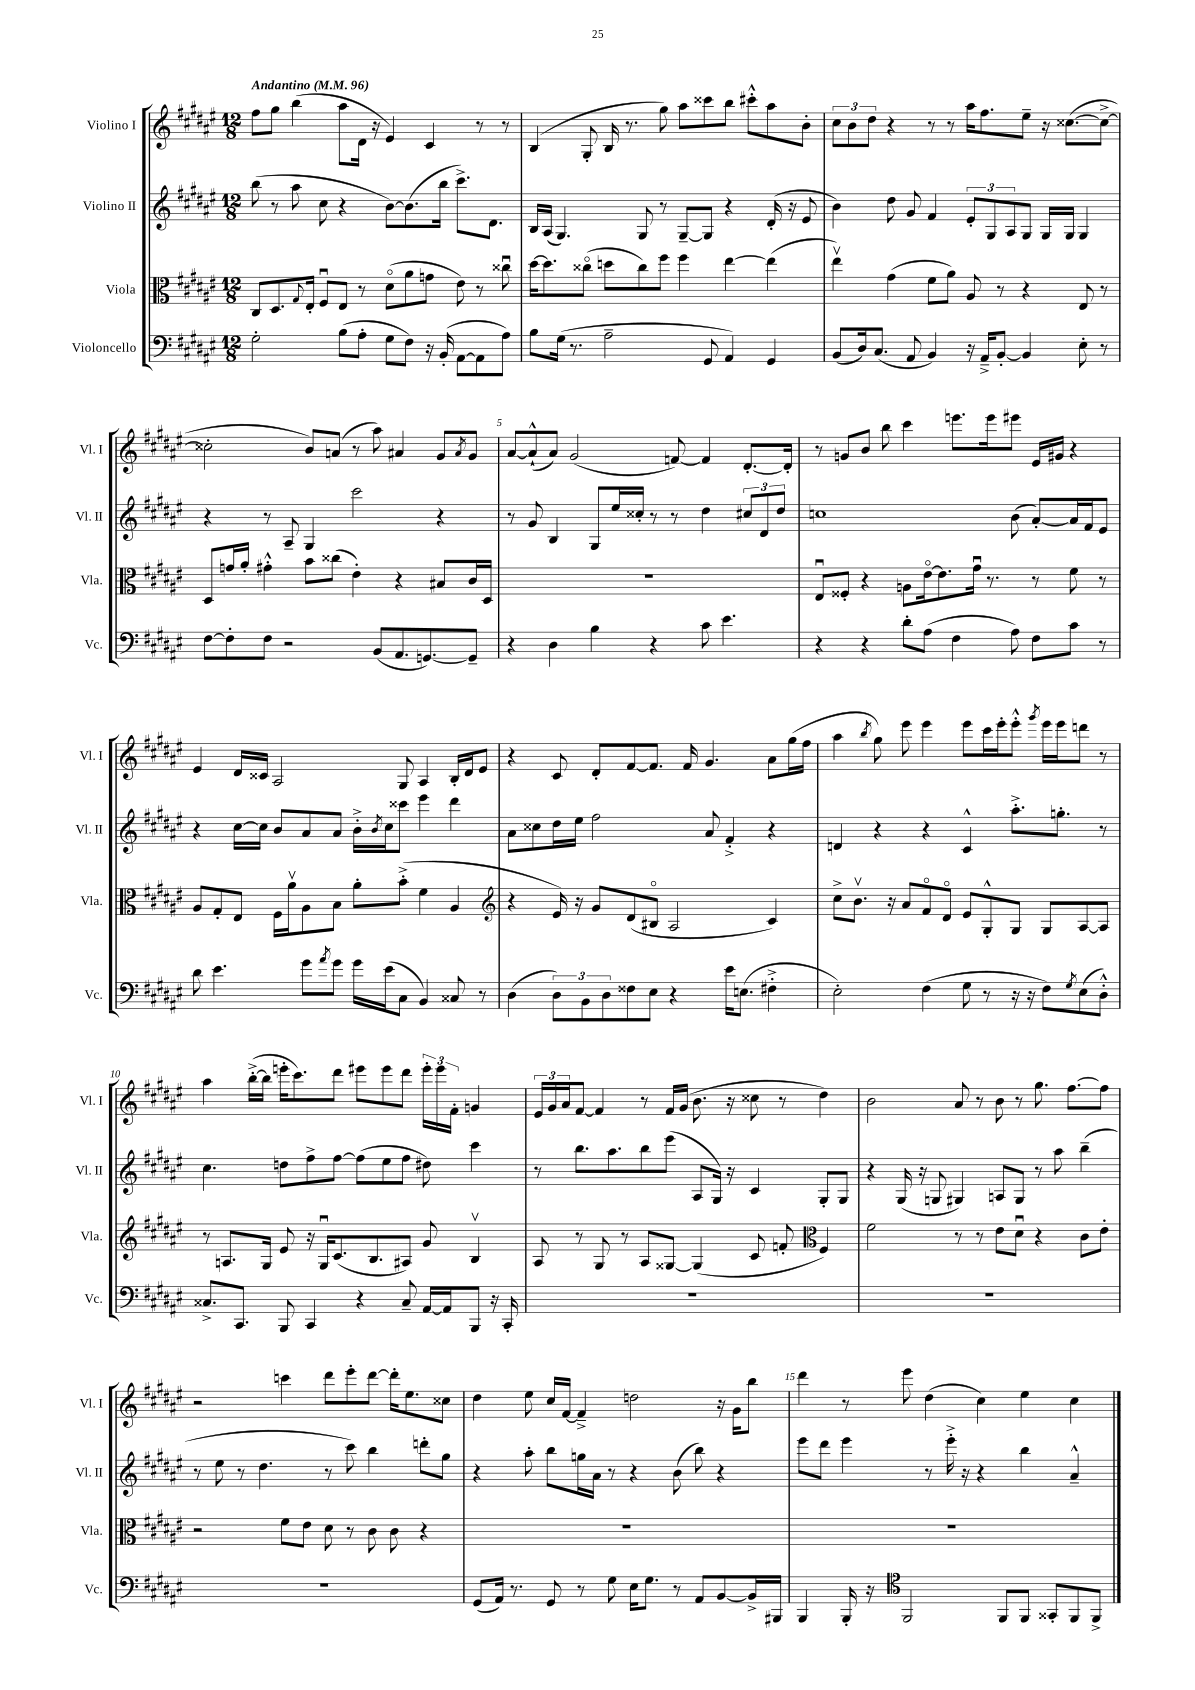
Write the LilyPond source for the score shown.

<<
\new StaffGroup <<
\new Staff = "s0" \with { instrumentName = "Violino I" shortInstrumentName = "Vl. I" } {
    \clef treble \key fis \major \numericTimeSignature \time 12/8 \tempo "Andantino" 4 = 96
    fis''8 gis''8 b''4( ais''8 dis'16 r16 eis'4) cis'4 r8 r8 |
    b4( gis8-. b16 r8. gis''8) ais''8 cisis'''8 b''8 cis'''8-.-^ ais''8 b'8-. |
    \tuplet 3/2 { cis''8 b'8 dis''8 } r4 r8 r8 ais''16 fis''8. eis''8-- r16 cisis''8.~( cisis''8~-> |
    cisis''2-. b'8) a'8( r8 ais''8) ais'4 gis'8 \acciaccatura { ais'8 } gis'8 |
    ais'8~ ais'8-!-^( ais'8) gis'2( f'8~) f'4 dis'8.~-. dis'16-. |
    r8 g'8 b'8 b''8 cis'''4 e'''8. e'''16 eis'''8 eis'16 gis'16 r4 |
    eis'4 dis'16 cisis'16 ais2 gis8 ais4 b16-. dis'16 eis'8 |
    r4 cis'8 dis'8-. fis'8~ fis'8. fis'16 gis'4. ais'8 gis''16( fis''16 |
    ais''4 \acciaccatura { b''8 } gis''8) eis'''8 eis'''4 eis'''8 cis'''16 eis'''16-. eis'''8-.-^ \acciaccatura { gis'''8 } eis'''16 eis'''16 d'''8 r8 |
    ais''4 b''16~-.->( b''16 e'''16-. cis'''8.) dis'''8 eis'''8 eis'''8 dis'''8 \tuplet 3/2 { eis'''16-. eis'''16 fis'16-. } g'4 |
    \tuplet 3/2 { eis'16 gis'16 ais'16 } fis'8~ fis'4 r8 fis'16 gis'16( b'8. r16 cisis''8 r8 dis''4) |
    b'2 ais'8 r8 b'8 r8 gis''8. fis''8.~ fis''8 |
    r2 c'''4 dis'''8 eis'''8-. dis'''8~ dis'''16-. eis''8. cisis''8 |
    dis''4 eis''8 cis''16 fis'16~ fis'4---> d''2 r16 gis'16 b''8 |
    dis'''4 r8 eis'''8 dis''4( cis''4) eis''4 cis''4 \bar "|." |
}
\new Staff = "s1" \with { instrumentName = "Violino II" shortInstrumentName = "Vl. II" } {
    \clef treble \key fis \major \numericTimeSignature \time 12/8
    b''8( r8 ais''8 cis''8 r4 b'8~) b'8.( b''16 cis'''8.->) dis'8. |
    b16 ais16( gis4.) gis8 r8 gis8~-- gis8 r4 dis'16-.( r16 eis'8 |
    b'4) dis''8 gis'8 fis'4 \tuplet 3/2 { eis'8-. gis8 ais8 } gis8 gis16 gis16 gis4 |
    r4 r8 ais8-- gis4 cis'''2 r4 |
    r8 gis'8 b4 gis8 eis''16 cisis''16-. r8 r8 dis''4 \tuplet 3/2 { cis''8 dis'8 dis''8 } |
    c''1 b'8( ais'8~-.) ais'16 fis'16 eis'8 |
    r4 cis''16~ cis''16 b'8 ais'8 ais'8 b'16-.-> \acciaccatura { b'8 } cis''16 cisis'''8 eis'''4 dis'''4 |
    ais'8 cisis''8 dis''16 eis''16 fis''2 ais'8 fis'4-.-> r4 |
    d'4 r4 r4 cis'4-^ ais''8.-.-> g''8.-. r8 |
    cis''4. d''8 fis''8-> fis''8~ fis''8( eis''8 fis''8 dis''8) cis'''4 |
    r8 b''8. ais''8. b''8 eis'''8( ais8 gis16) r16 cis'4 gis8-. gis8 |
    r4 gis16( r16 g8 gis4) a8 gis8 r8 ais''8 b''4--( |
    r8 eis''8 r8 dis''4. r8 cis'''8) b''4 d'''8-. gis''8 |
    r4 ais''8-. b''8 g''16 ais'16 r8 r4 b'8( b''8) r4 |
    eis'''8 dis'''8 eis'''4 r8 eis'''16-.-> r16 r4 b''4 ais'4---^ \bar "|." |
}
\new Staff = "s2" \with { instrumentName = "Viola" shortInstrumentName = "Vla." } {
    \clef alto \key fis \major \numericTimeSignature \time 12/8
    cis8 dis8. \appoggiatura { gis8 } eis16-. fis8\downbow eis8 r8 dis'8\flageolet( ais'8 g'8 eis'8) r8 cisis''8\downbow |
    dis''16~ dis''8. cisis''8\flageolet( d''8 cisis''8) fis''8 fis''4 eis''4~ eis''4( |
    eis''4\upbow) gis'4( fis'8 ais'8) ais8 r8 r4 eis8 r8 |
    dis8 g'16 ais'16-. gis'4-.-^ b'8 cisis''8( eis'4-.) r4 bis8 cis'16 dis16 |
    R1. |
    eis8\downbow fisis8-. r4 a8 eis'16~\flageolet eis'8. gis'16\downbow r8. r8 fis'8 r8 |
    ais8 gis8-. eis8 fis16 ais'16\upbow ais8 b8 ais'8-. b'8-.->( fis'4 ais4 |
    \clef treble r4 eis'16) r16 gis'8 dis'8( bis8\flageolet ais2 cis'4) |
    cis''8-> b'8.\upbow r16 ais'8 fis'8\flageolet dis'8\flageolet eis'8 gis8-.-^ gis8 gis8 ais8~ ais8 |
    r8 a8. gis16 eis'8 r16 gis16\downbow cis'8.( b8. ais8) gis'8 b4\upbow |
    ais8 r8 gis8 r8 ais8 gisis8~ gisis4( cis'8 f'8-. \clef alto fis4) |
    fis'2 r8 r8 eis'8 dis'8\downbow r4 cis'8 eis'8-. |
    r2 fis'8 eis'8 dis'8 r8 cis'8 cis'8 r4 |
    R1. |
    R1. \bar "|." |
}
\new Staff = "s3" \with { instrumentName = "Violoncello" shortInstrumentName = "Vc." } {
    \clef bass \key fis \major \numericTimeSignature \time 12/8
    gis2-. b8( ais8-. gis8 fis8) r16 b,16-.( ais,8~ ais,8 ais8) |
    b8 gis16( r8. ais2-- gis,8 ais,4) gis,4 |
    b,8( dis16) cis8.( ais,8 b,4) r16 ais,16---> b,8~-. b,4 eis8-. r8 |
    fis8~ fis8-. fis8 r2 b,8( ais,8. g,8.~) g,8-- |
    r4 dis4 b4 r4 cis'8 eis'4. |
    r4 r4 dis'8-. ais8( fis4 ais8) fis8 cis'8 r8 |
    dis'8 eis'4. gis'8 \acciaccatura { ais'8 } gis'8 gis'16 eis'16( cis8 b,4) cisis8 r8 |
    dis4( \tuplet 3/2 { dis8) b,8 dis8 } fisis8 eis8 r4 eis'16 e8.( fis4-.-> |
    eis2-.) fis4( gis8 r8 r16 r16 fis8) \acciaccatura { gis8 } eis8( dis8-.-^) |
    cisis8.-> cis,8. b,,8 cis,4 r4 cisis8-- ais,16~ ais,16 b,,8 r16 cis,16-. |
    R1. |
    R1. |
    R1. |
    gis,8( ais,16) r8. gis,8 r8 gis8 eis16 gis8. r8 ais,8 b,8~ b,16-> bis,,16 |
    b,,4 b,,16-. r16 \clef tenor fis,2 fis,8 fis,8 gisis,8-. fis,8 fis,8-> \bar "|." |
}
>>
>>
\layout { \context { \Score \override BarNumber.break-visibility = ##(#f #t #t) barNumberVisibility = #(every-nth-bar-number-visible 5) } }
